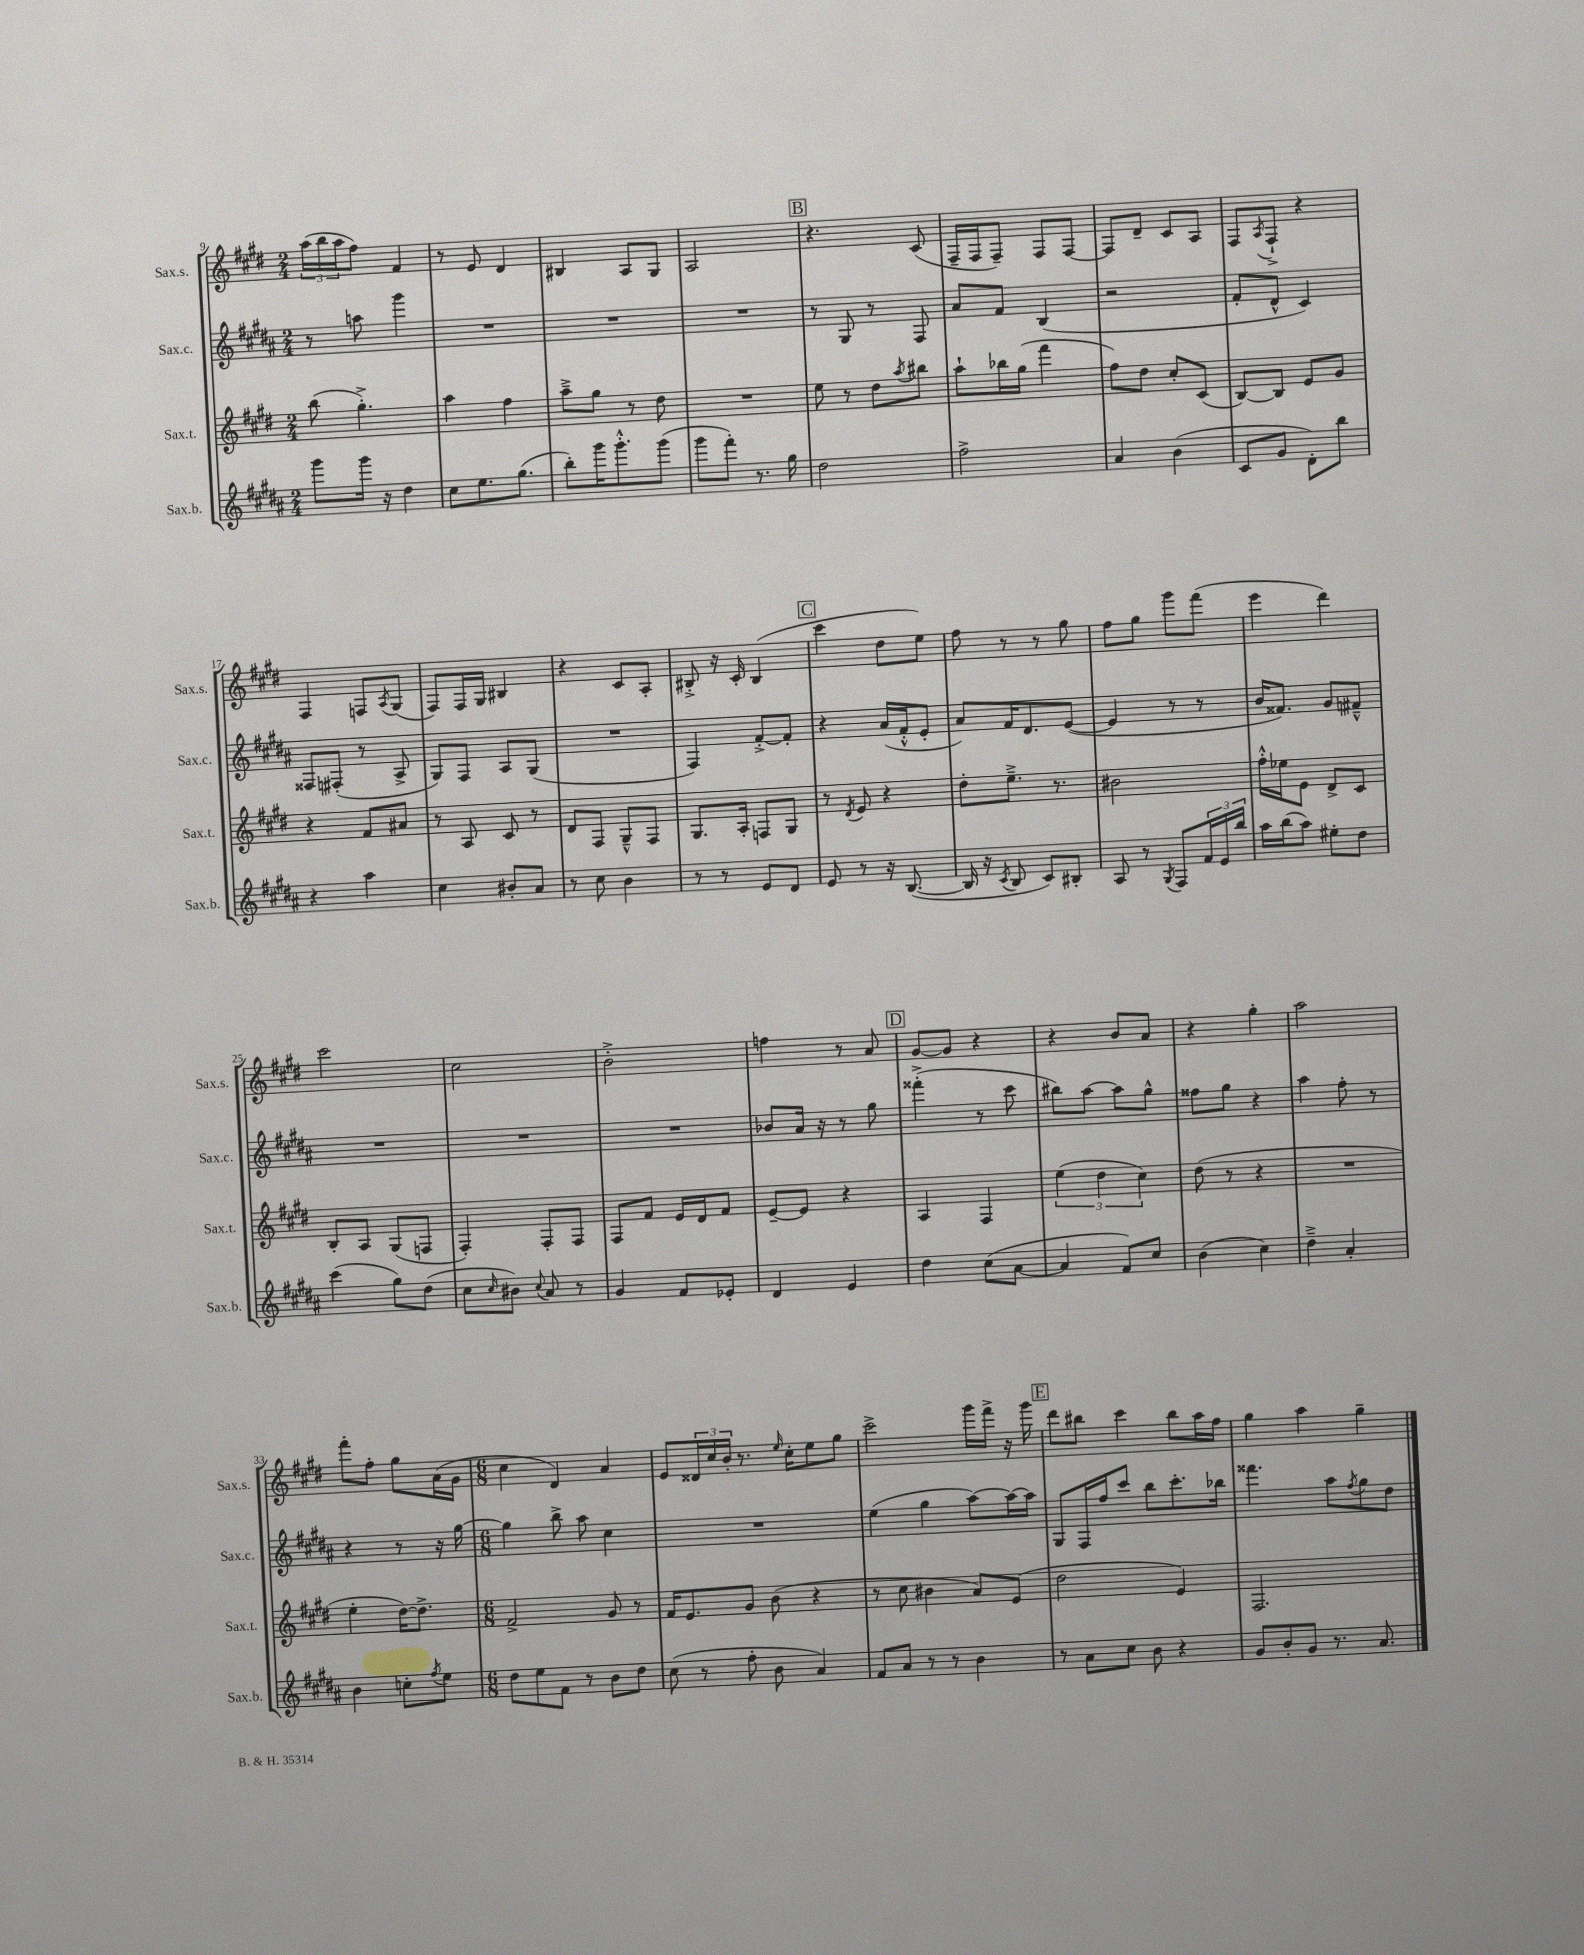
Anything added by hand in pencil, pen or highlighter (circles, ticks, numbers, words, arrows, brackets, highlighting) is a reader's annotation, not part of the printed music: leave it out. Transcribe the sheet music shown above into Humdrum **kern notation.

**kern	**kern	**kern	**kern
*part4	*part3	*part2	*part1
*staff4	*staff3	*staff2	*staff1
*I"Sax.b.	*I"Sax.t.	*I"Sax.c.	*I"Sax.s.
*I'Sax.b.	*I'Sax.t.	*I'Sax.c.	*I'Sax.s.
*clefG2	*clefG2	*clefG2	*clefG2
*k[f#c#g#d#a#]	*k[f#c#g#d#]	*k[f#c#g#d#a#]	*k[f#c#g#d#]
*M2/4	*M2/4	*M2/4	*M2/4
=9	=9	=9	=9
8ggg#\L	(8bb\	8r	(24aa\LL
.	.	.	24bb\
.	.	.	24aa\J
16ggg#\Jk	4.gg#'^\)	8aan\	8ff#\J)
16r	.	.	.
4dd#\	.	4ggg#\	4f#/
=10	=10	=10	=10
8cc#\L	4aa\	2r	8r
8.ee\	.	.	8e/
.	4ff#\	.	4d#/
(8.gg#\J	.	.	.
=11	=11	=11	=11
8bb'\L)	8aa~^\L	2r	4B#X/
16ggg#\K	8gg#\J	.	.
8.ggg#'^^\	.	.	.
.	8r	.	8A/L
(8ggg#\J	8dd#\	.	8G#/J
=12	=12	=12	=12
8ggg#\L	2r	2r	2A/
8fff#'\J)	.	.	.
8.r	.	.	.
16gg#\	.	.	.
!!LO:REH:place=s1:t=B
=13	=13	=13	=13
2dd#\	8ee\	8r	4.r
.	8r	8G#/	.
.	8dd#\L	8r	.
.	8qaa/	.	.
.	8bb#X\J	8F#/	(8c#/
=14	=14	=14	=14
2ff#^\	8aa`\L	8a#/L	16F#~/LL
.	.	.	16F#/J
.	16bb-X\L	8f#/J	8F#~/J)
.	(16gg#\JJ	.	.
.	4fff#\	(4B/	8F#/L
.	.	.	[8F#/J
=15	=15	=15	=15
4a#/	8ff#\L)	2r	8F#/L]
.	8dd#\J	.	8d#~/J
(4b\	8cc#'/L	.	8c#/L
.	(8c#/J	.	8A/J
=16	=16	=16	=16
8c#/L	[8B/L)	8f#'/L	8F#/L
.	.	.	8qA/
8g#/J	8B/J]	8d#^^/J	8F#`^/J
8d#'\L)	8e/L	4c#/)	4r
8bb\J	8g#/J	.	.
!!LO:LB:g=z
=17	=17	=17	=17
4r	4r	8F##X/L	4F#/
.	.	(8F#X'/J	.
4aa#\	8f#/L	8r	8Fn/L
.	.	.	8qA/
.	8a#X/J	8A#^/	(8G#/J
=18	=18	=18	=18
4cc#\	8r	8G#/L)	8F#/L)
.	8A/	8F#/J	16F#/L
.	.	.	16G#/JJ
8b#X'/L	8c#/	8A#/L	4B#X/
8a#/J	8r	(8G#/J	.
=19	=19	=19	=19
8r	8d#/L	2r	4r
8cc#\	8F#/J	.	.
4b\	8G#~^^/L	.	8c#/L
.	8F#/J	.	8A'/J
=20	=20	=20	=20
8r	8.G#/L	4F#/)	8B#X'^/
8r	.	.	16r
.	16A'/Jk	.	16c#'/
8e/L	8Fn/L	[8f#'^/L	(4B#/
8d#/J	8G#/J	8f#'/J]	.
!!LO:REH:place=s1:t=C
=21	=21	=21	=21
8e/	8r	4r	4ccc#\
.	8qd#/	.	.
8r	8e/	.	.
16r	4r	(16a#/LL	8dd#\L
([8.B/	.	16f#'^^/J	.
.	.	8e'/J	8ee\J)
=22	=22	=22	=22
16B/]	8dd#'\L	8a#/L)	8ff#\
16r	.	.	.
8qc#/	.	.	.
8B/	8.ee~^\J	16f#/K	8r
.	.	8.d#/	.
8c#/L)	.	.	8r
.	8.r	.	.
8B#X'/J	.	([8e/J	8gg#\
=23	=23	=23	=23
8A#/	2b#X\	4e/]	8ff#\L
8r	.	.	8gg#\J
8qG#/	.	.	.
8F#/L	.	8r	8ggg#\L
24f#/L	.	8r	(8fff#\J
24e/	.	.	.
24bb/JJ	.	.	.
=24	=24	=24	=24
16aa#\LL	16ff#'^^\LL	16b/KL	4eee\
(16bb\J	16ee-X\J	8.f##X/J)	.
8aa#\J)	8e\J	.	.
8ee#X'\L	8d#^/L	8g#/L	4ddd#\)
8dd#\J	8c#/J	8f#X~^^/J	.
!!LO:LB:g=z
=25	=25	=25	=25
(4ccc#\	8B'/L	2r	2ccc#\
.	8A/J	.	.
8gg#\L)	(8G#/L	.	.
(8dd#\J	8Fn/J	.	.
=26	=26	=26	=26
8cc#\L	4F#'/)	2r	2cc#\
16qqcc#/	.	.	.
8b#X\J)	.	.	.
8qqcc#/	.	.	.
8a#/	8F#'/L	.	.
8r	8F#/J	.	.
=27	=27	=27	=27
4g#/	8F#/L	2r	2b'^\
.	8f#/J	.	.
8f#/L	16e/LL	.	.
.	16d#/J	.	.
8e-X'/J	8f#/J	.	.
=28	=28	=28	=28
4d#/	[8e~/L	8b-X/L	4ffn\
.	8e/J]	16a#/Jk	.
.	.	16r	.
4e/	4r	8r	8r
.	.	8gg#\	8a/
!!LO:REH:place=s1:t=D
=29	=29	=29	=29
4dd#\	4A/	(4fff##X'^\	[8g#/L
.	.	.	8g#/J]
(8cc#\L	4F#/	8r	4r
[8a#\J	.	8ccc#\	.
=30	=30	=30	=30
4a#/]	(6ee\	8bb#X\L)	4r
.	.	[8aa#\J	.
.	6dd#\	.	.
8f#/L)	.	8aa#\L]	8b/L
.	6cc#\)	.	.
8cc#/J	.	8gg#^^\J	8a/J
=31	=31	=31	=31
(4b\	(8dd#\	8ff##X\L	4r
.	8r	8gg#\J	.
4cc#\)	4r	4r	4gg#'\
=32	=32	=32	=32
4dd#~^\	2r	4aa#\	2aa\
4a#'/	.	8ff#'\	.
.	.	8r	.
!!LO:LB:g=z
=33	=33	=33	=33
4b\	4ee'\	4r	8fff#'\L
.	.	.	8ff#'\J
8ccn'\L	[16dd#\KL)	8r	8gg#\L
.	8.dd#^\J]	.	.
8qff#/	.	.	.
8ee\J	.	16r	(16a\L
.	.	[16gg#\	16g#\JJ
=34	=34	=34	=34
*M6/8	*M6/8	*M6/8	*M6/8
8dd#\L	2f#^/	4gg#\]	4cc#\
8ee\	.	.	.
8f#\J	.	8bb^\	4d#/)
8r	.	8aa#\	.
8b\L	8g#/	4cc#\	4a/
8dd#\J	8r	.	.
=35	=35	=35	=35
(8cc#\	16f#/KL	2.r	8e/L
.	8.e/	.	.
8r	.	.	24d##X/L
.	.	.	24cc#/
.	.	.	24b'/JJ
8ff#'\	8g#/J	.	8.r
8b\	(8b\	.	.
.	.	.	16qqee/
.	.	.	16cc#'\KL
4a#/)	4r	.	8ee\
.	.	.	8gg#\J
=36	=36	=36	=36
8f#/L	8r	(4ee\	2ccc#^\
8a#/J	8cc#\	.	.
8r	4b#X\	4gg#\	.
8r	.	.	.
4b\	8a/L)	[8aa#\L)	16ggg#\LL
.	.	.	16fff#^\JJ
.	(8e/J	16aa#\L_	16r
.	.	16aa#\JJ]	16ggg#\
!!LO:REH:place=s1:t=E
=37	=37	=37	=37
8r	2dd#\	8G#/L	8ddd#\L
8a#\L	.	16F#/L	8bb#X\J
.	.	16ff#/J	.
8cc#\J	.	8ccc#/J	4ccc#\
8b\	.	8bb\L	.
4r	4e/)	8.ccc#'\	8bb#\L
.	.	.	16aa\L
.	.	16bb-X\Jk	16ff#\JJ
=38	=38	=38	=38
8g#/L	2.F#/	4.fff##X\	4gg#\
8b'/	.	.	.
8g#/J	.	.	4aa\
8.r	.	8aa#\L	.
.	.	8qff#/	.
.	.	8gg#\	4gg#~\
8.a#/	.	.	.
.	.	8dd#\J	.
==	==	==	==
*-	*-	*-	*-
